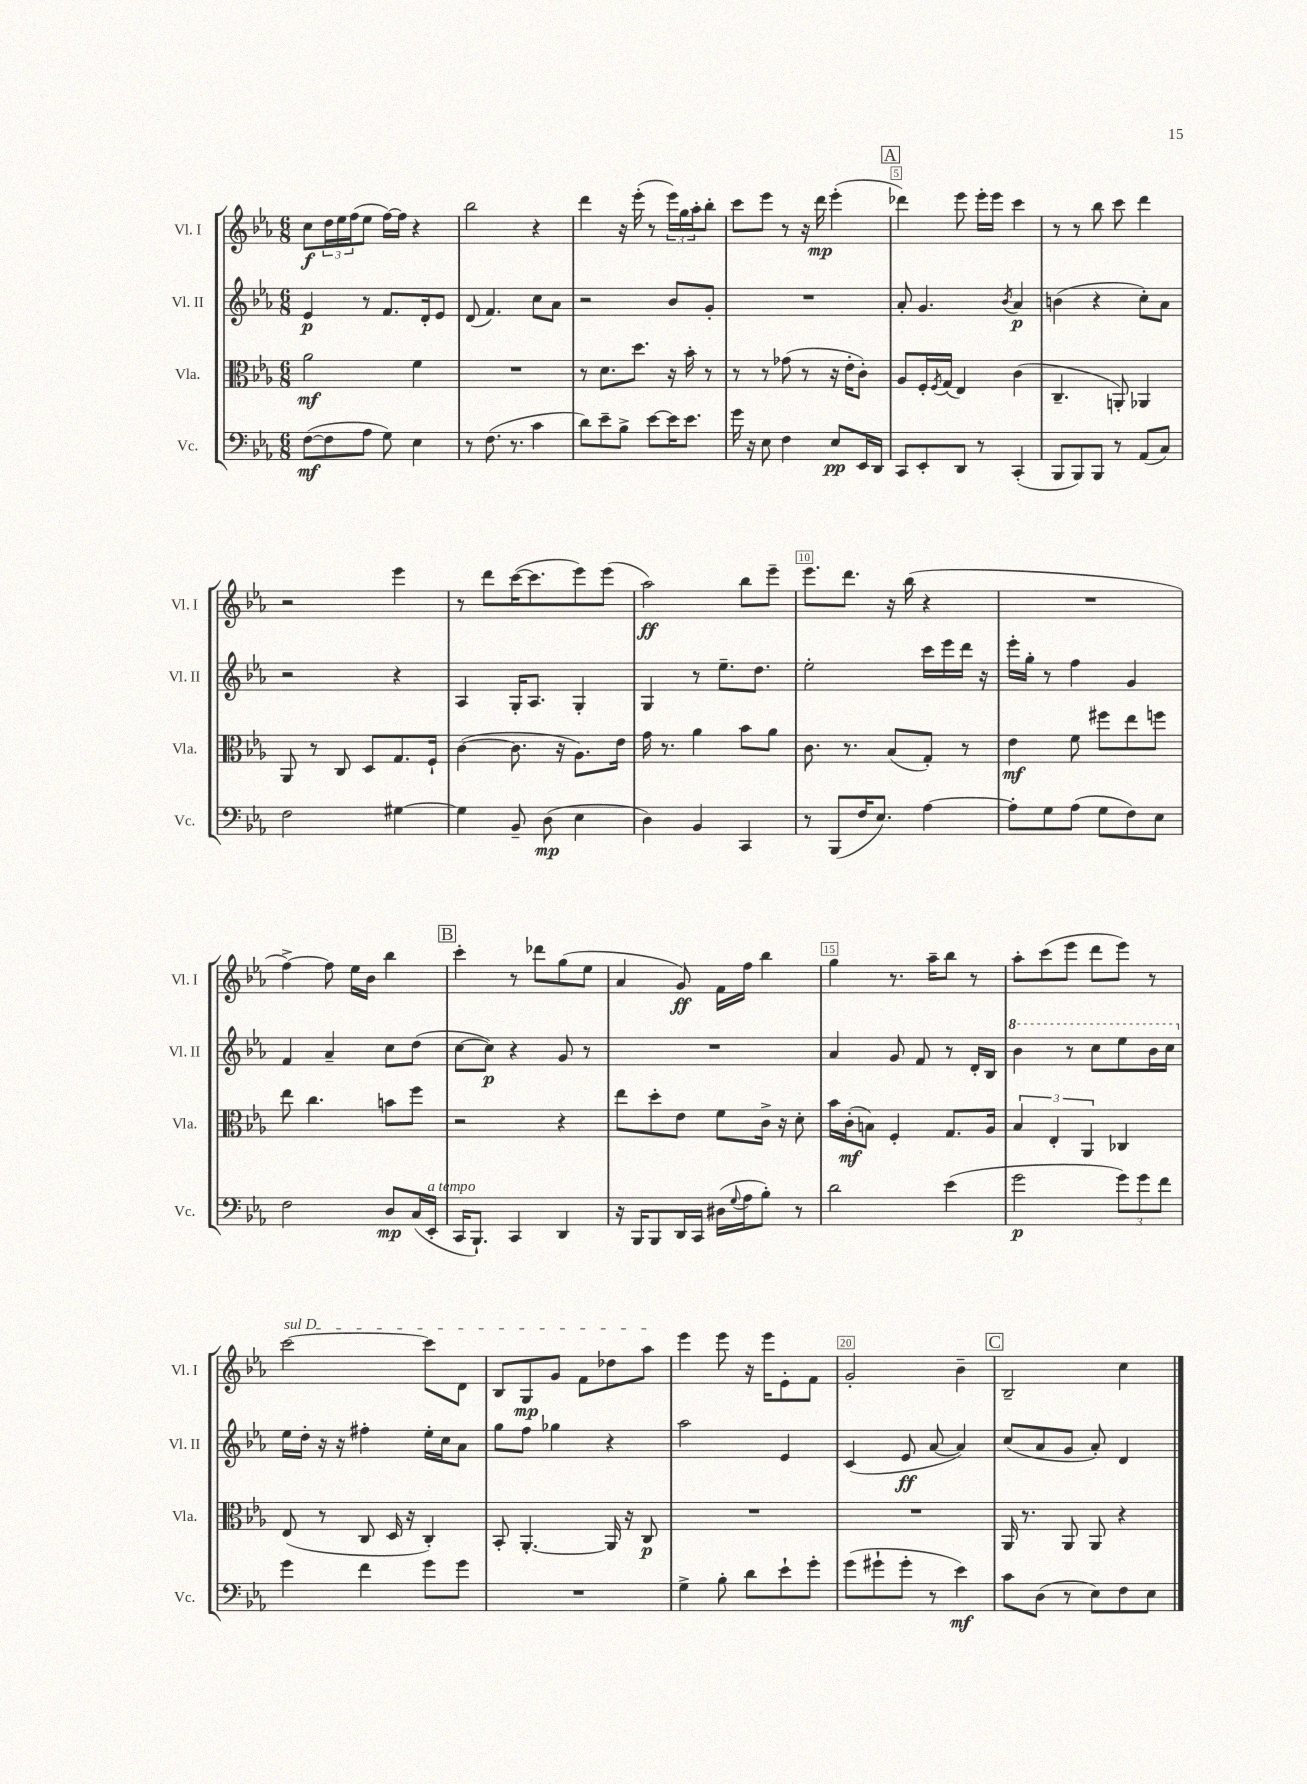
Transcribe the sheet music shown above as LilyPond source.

<<
\new StaffGroup <<
\new Staff = "s0" \with { instrumentName = "Vl. I" shortInstrumentName = "Vl. I" } {
    \clef treble \key ees \major \numericTimeSignature \time 6/8
    c''8\f \tuplet 3/2 { d''16 ees''16 f''16( } ees''8 f''16~) f''16 r4 |
    bes''2 r4 |
    d'''4 r16 ees'''16-.( r8 \tuplet 3/2 { ees'''16) g''16 aes''16-. } bes''8-. |
    c'''8 ees'''8 r8 r16 d'''16\mp ees'''4-.( |
    \mark \markup { \box "A" } des'''4) ees'''8 ees'''16-. ees'''16 c'''4 |
    r8 r8 bes''8 c'''8 d'''4 |
    r2 ees'''4 |
    r8 d'''8 c'''16~( c'''8. ees'''8) ees'''8( |
    aes''2\ff) bes''8 ees'''8-- |
    ees'''8. d'''8. r16 bes''16( r4 |
    R2. |
    f''4~->) f''8 ees''16 bes'16 bes''4 |
    \mark \markup { \box "B" } c'''4-. r8 des'''8 g''8( ees''8 |
    aes'4 g'8\ff) f'16 f''16 bes''4 |
    g''4 r8. aes''16-- bes''8 r8 |
    aes''8-. c'''8( ees'''8 d'''8 ees'''8) r8 |
    \once \override TextSpanner.bound-details.left.text = \markup { \italic "sul D" } c'''2~\startTextSpan c'''8 d'8 |
    bes8 g8\mp g'8 f'8 des''8 aes''8\stopTextSpan |
    ees'''4 ees'''8 r16 ees'''16 ees'8-. f'8 |
    g'2-. bes'4-- |
    \mark \markup { \box "C" } bes2-- c''4 \bar "|." |
}
\new Staff = "s1" \with { instrumentName = "Vl. II" shortInstrumentName = "Vl. II" } {
    \clef treble \key ees \major \numericTimeSignature \time 6/8
    ees'4\p r8 f'8. d'16-. ees'8 |
    d'8( f'4.) c''8 aes'8 |
    r2 bes'8 g'8-. |
    R2. |
    \mark \markup { \box "A" } aes'8-. g'4. \acciaccatura { bes'8 } aes'4\p |
    b'4( r4 c''8-.) aes'8 |
    r2 r4 |
    aes4 g16-. aes8. g4-. |
    g4 r8 ees''8.-- d''8. |
    ees''2-. c'''16 ees'''16 d'''16 r16 |
    ees'''16-. g''16-. r8 f''4 g'4 |
    f'4 aes'4-- c''8 d''8( |
    \mark \markup { \box "B" } c''8~ c''8\p) r4 g'8 r8 |
    R2. |
    aes'4 g'8 f'8 r8 d'16-. bes16 |
    \ottava #1 bes''4 r8 c'''8 ees'''8 bes''16 c'''16 \ottava #0 |
    ees''16 d''16-. r16 r16 fis''4-. ees''16-. c''16 aes'8 |
    g''8 f''8 ges''4 r4 |
    aes''2 ees'4 |
    c'4( ees'8\ff aes'8~ aes'4) |
    \mark \markup { \box "C" } c''8( aes'8 g'8 aes'8-.) d'4 \bar "|." |
}
\new Staff = "s2" \with { instrumentName = "Vla." shortInstrumentName = "Vla." } {
    \clef alto \key ees \major \numericTimeSignature \time 6/8
    aes'2\mf f'4 |
    R2. |
    r8 d'8. d''8. r16 bes'16-. r8 |
    r8 r8 ges'8( r8 r16 ees'16-. c'8-.) |
    \mark \markup { \box "A" } aes8 f16-. \acciaccatura { f8 } g16( ees4) c'4( |
    c4.-- a,8-.) aes,4 |
    aes,8 r8 c8 d8 g8. f16-! |
    c'4~( c'8. r16 aes8.) ees'16 |
    g'16 r8. aes'4 bes'8 aes'8 |
    c'8. r8. bes8( g8-.) r8 |
    ees'4\mf f'8 fis''8 ees''8 f''8 |
    ees''8 c''4. b'8 f''8 |
    \mark \markup { \box "B" } r2 r4 |
    ees''8 d''8-. ees'8 f'8 c'16-> r16 d'8-. |
    bes'16 c'16-.\mf( b8) f4-. g8. aes16 |
    \tuplet 3/2 { bes4 ees4-. aes,4 } ces4 |
    ees8( r8 c8 d16 r16 c4-.) |
    bes,8-. aes,4.~-. aes,16 r16 c8\p |
    R2. |
    R2. |
    \mark \markup { \box "C" } aes,16 r8. aes,8 aes,8 r4 \bar "|." |
}
\new Staff = "s3" \with { instrumentName = "Vc." shortInstrumentName = "Vc." } {
    \clef bass \key ees \major \numericTimeSignature \time 6/8
    f8~\mf( f8 aes8 g8) ees4 |
    r8 f8.( r8. c'4 |
    d'8) ees'8-- bes8-> ees'8~ ees'16 ees'8. |
    g'16 r16 ees8 f4 ees8\pp ees,16 d,16 |
    \mark \markup { \box "A" } c,8 ees,8-. d,8 r8 c,4-.( |
    bes,,8 bes,,8) bes,,8 r8 aes,8( c8) |
    f2 gis4~ |
    gis4 bes,8-- d8\mp( ees4 |
    d4) bes,4 c,4 |
    r8 bes,,8( f16 ees8.) aes4~ |
    aes8-. g8 aes8( g8 f8) ees8 |
    f2 d8\mp c16( ees,16-.^\markup { \italic "a tempo" } |
    \mark \markup { \box "B" } c,16 bes,,8.-!) c,4 d,4 |
    r16 bes,,16 bes,,8 d,16 c,16 dis16( \appoggiatura { g8 } aes16 bes8-.) r8 |
    d'2 ees'4( |
    g'2\p \tuplet 3/2 { g'8) g'8 f'8 } |
    g'4 f'4 g'8 g'8 |
    R2. |
    g4-> bes8-. d'8 ees'8-! g'8-. |
    g'8( gis'8-! gis'8-. r8 ees'4\mf) |
    \mark \markup { \box "C" } c'8 d8( r8 ees8) f8 ees8 \bar "|." |
}
>>
>>
\layout { \context { \Score \override BarNumber.break-visibility = ##(#f #t #t) barNumberVisibility = #(every-nth-bar-number-visible 5) \override BarNumber.stencil = #(make-stencil-boxer 0.1 0.3 ly:text-interface::print) } }
